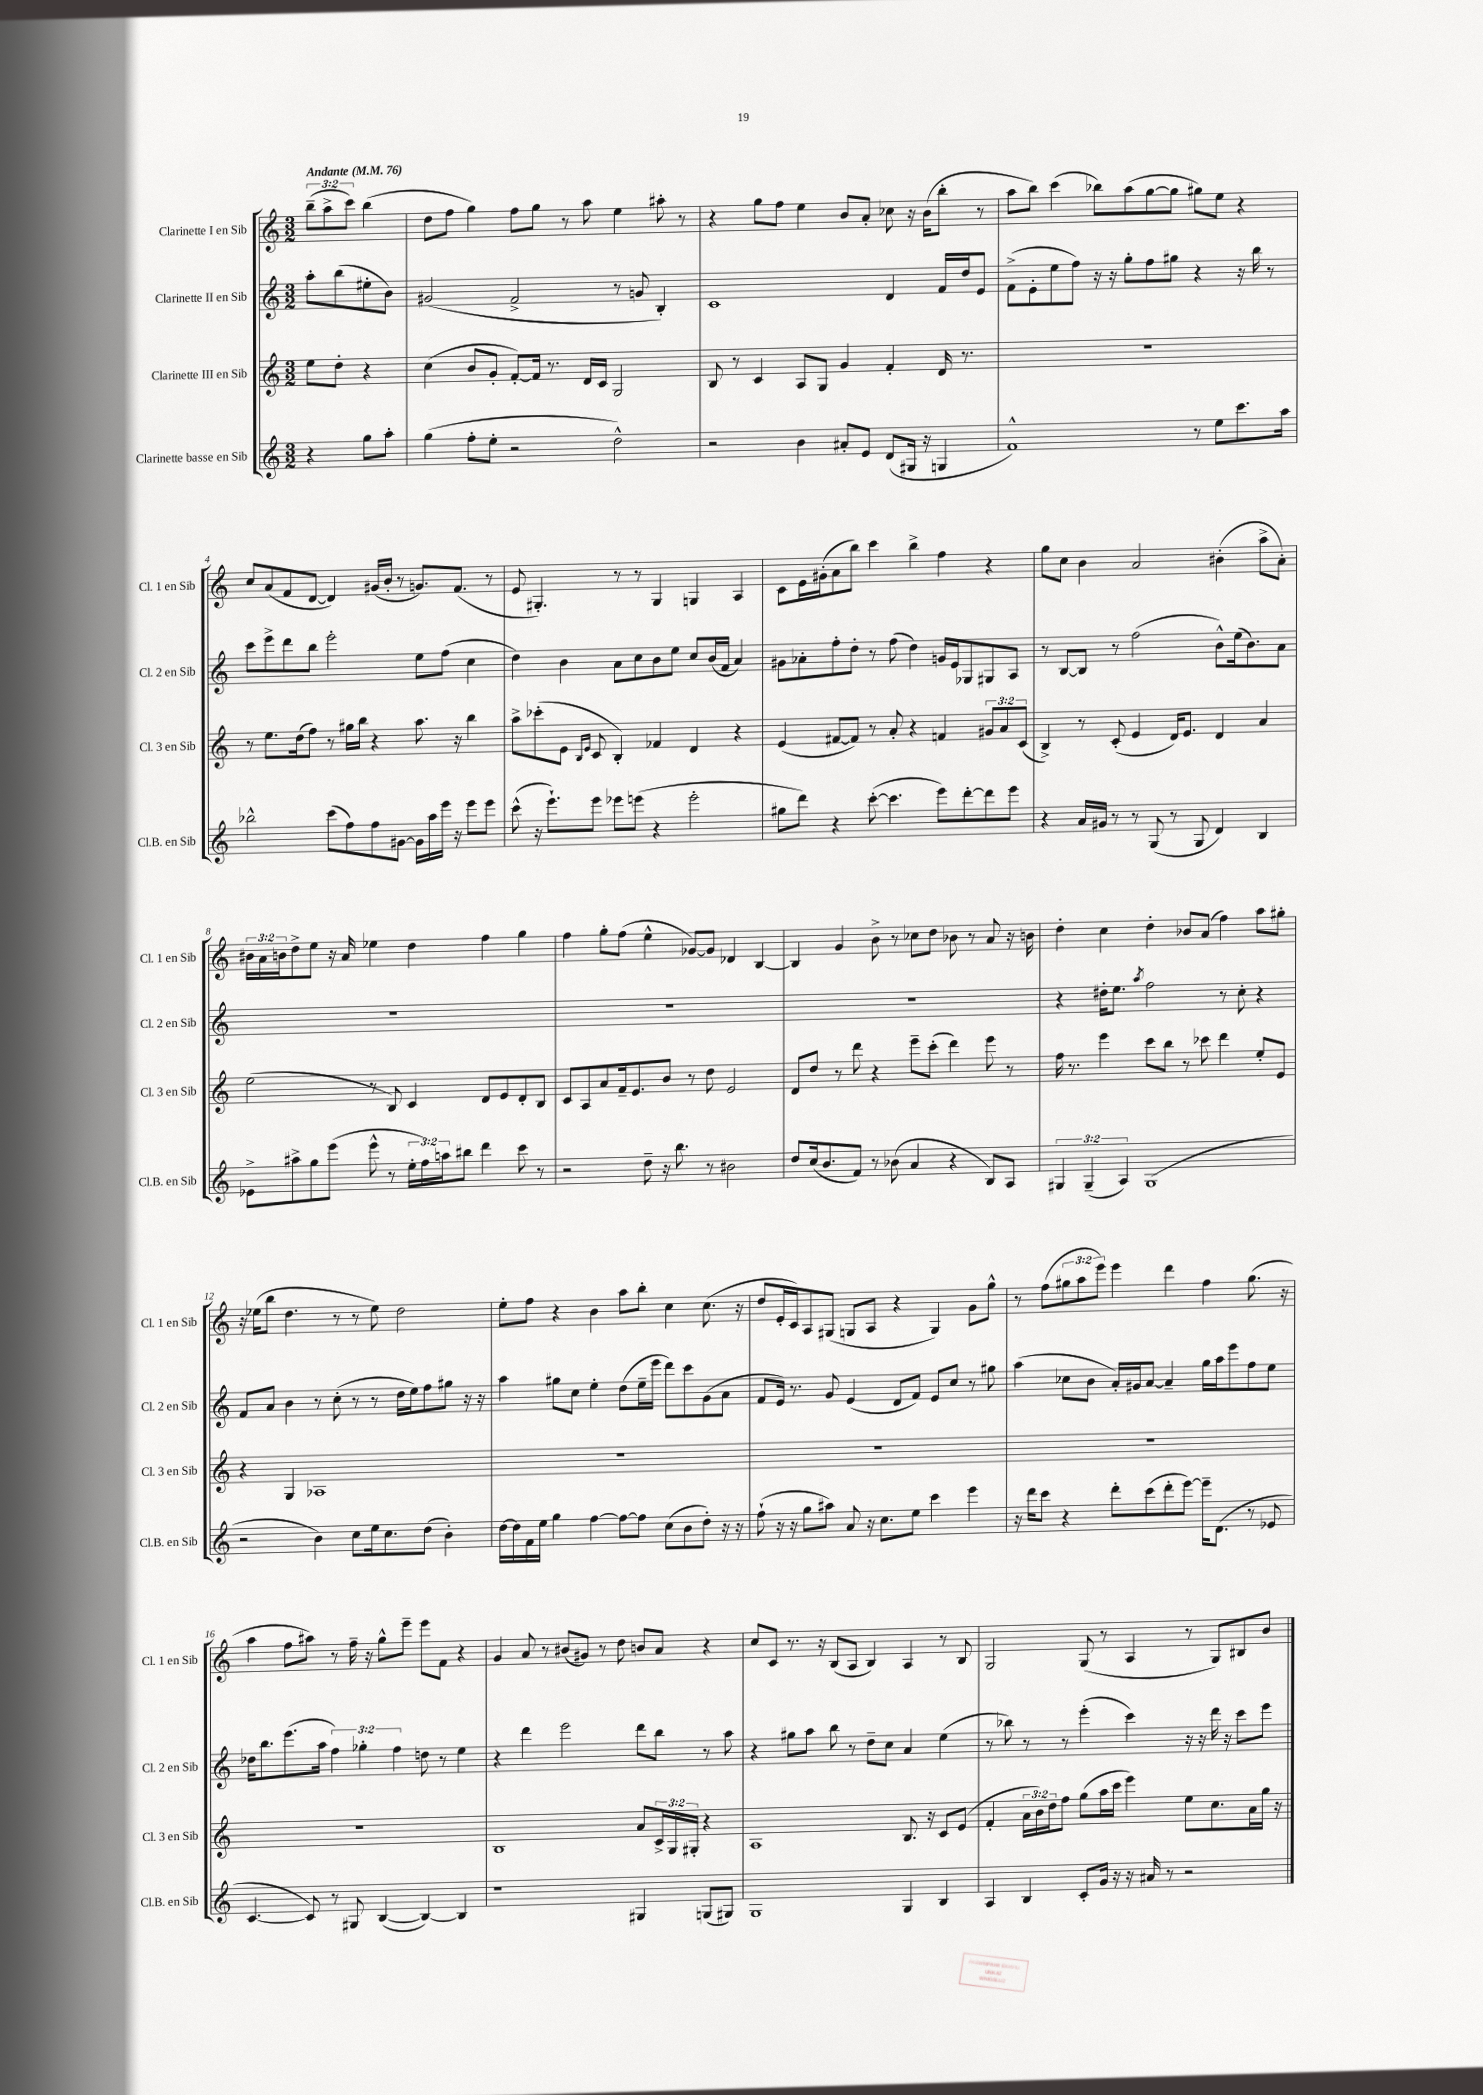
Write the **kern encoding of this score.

**kern	**kern	**kern	**kern
*staff4	*staff3	*staff2	*staff1
*clefG2	*clefG2	*clefG2	*clefG2
*k[]	*k[]	*k[]	*k[]
*M3/2	*M3/2	*M3/2	*M3/2
*MM76	*MM76	*MM76	*MM76
4r	8ee	8aa'	(12bb~
.	.	.	12aa^
.	8dd'	(8bb	.
.	.	.	12ccc)
8gg	4r	8ee#'	(4bb
8aa'	.	8b)	.
=	=	=	=
(4gg	(4cc	(2g#	8dd
.	.	.	8ff
8ff'	8b	.	4gg)
8ee'	8g'	.	.
2r	[8f')	2f^	8ff
.	16f]	.	8gg
.	8.r	.	.
.	.	.	8r
.	16d	.	8aa
.	16c	.	.
2dd^^)	2G	8r	4ee
.	.	8g	.
.	.	4B')	8aa#'
.	.	.	8r
=	=	=	=
2r	8B	1c	4r
.	8r	.	.
.	4c	.	8gg
.	.	.	8ff
4b	8A	.	4ee
.	8G	.	.
8a#'	4g	.	8b
8e	.	.	8a'
(8d	4f'	4d	8cc-
16G#	.	.	16r
16r	.	.	(16b
4G	16d	16f	8bb'
.	8.r	16dd	.
.	.	8e	8r
=	=	=	=
1f^^)	1.r	(8f^	8aa
.	.	8e'	8bb)
.	.	8ee	(4ccc
.	.	8ff)	.
.	.	16r	8bb-)
.	.	16r	.
.	.	8gg'	(8aa
.	.	8ff	[8gg
.	.	8gg#	8gg]
8r	.	4r	8gg#)
8ee	.	.	8ee
8.ccc	.	16r	4r
.	.	16bb	.
.	.	8r	.
16aa	.	.	.
=	=	=	=
2bb-^^	8r	8ccc	8cc
.	8.ee	8eee^	(8a
.	.	8ddd	8f
.	(16dd	.	.
.	8ff)	8bb	[8d
(8ccc	8r	2eee'	4d])
8ff)	16gg#	.	.
.	16bb	.	.
8ff	4r	.	(16g#
.	.	.	16b'
[8g#	.	.	8r
16g#]	8.aa	8ee	8.g)
16aa	.	.	.
16eee	.	(8ff	.
16r	16r	.	(8.f
8eee	4bb	4cc	.
8eee	.	.	8r
=	=	=	=
(8ccc^^	8aa^	4dd)	8e
16r	(8ccc-'	.	4.G#')
8.eee`)	.	.	.
.	8e	4b	.
.	16qqB	.	.
.	16qqe	.	.
8eee	8c	.	.
8eee-	4B')	8a	8r
(8eee	.	8cc	8r
4r	4f-	8b	4G#
.	.	8ee	.
2eee'	4d	8cc	4G
.	.	(16b	.
.	.	16f	.
.	4r	4a)	4A
=	=	=	=
8gg#	(4e	8g#	8c
8ddd)	.	8a-'	16e
.	.	.	(16g#'
4r	[8f#	8ff'	8a
.	8f#])	8dd'	8bb)
([8ccc'	8r	8r	4ccc
4.ccc]	8a'	(8ff	.
.	4r	4dd)	4bb^
8eee)	4f	16g	4ff
.	.	16e	.
[8ddd'	.	8G-	.
8ddd]	12g#	8G#	4r
.	12a	.	.
8eee	.	8A	.
.	(12c	.	.
=	=	=	=
4r	4B^)	8r	8gg
.	.	[8B	8cc
16a	8r	8B]	4b
16g#	.	.	.
8r	(8c'	8r	.
8r	4e	(2ff	2a
(8G	.	.	.
8r	16d)	.	.
.	8.e	.	.
8G	.	.	.
4d)	4d	8b^^)	(4b#'
.	.	(16ee	.
.	.	8.b)	.
4B	4a	.	8aa^
.	.	8a	8a')
=	=	=	=
8e-^	(2ee	1.r	24b#
.	.	.	24a
.	.	.	24b
8aa#^	.	.	8dd^
8gg	.	.	8ee
(8eee	.	.	16r
.	.	.	16a
8eee^^	8r	.	4ee-
8r	8B)	.	.
24ee'	4c	.	4dd
24ff)	.	.	.
24aa	.	.	.
8bb#	.	.	.
4ddd	8d	.	4ff
.	8e	.	.
8ccc	8d'	.	4gg
8r	8B	.	.
=	=	=	=
2r	8c	1.r	4ff
.	8A	.	.
.	8a	.	8gg'
.	16f~	.	(8ff
.	8.e	.	.
8dd~	.	.	4ee^^
16r	8b	.	.
8.bb	.	.	.
.	8r	.	[8g-)
8r	8dd	.	8g-]
2b#	2e	.	4d-
.	.	.	[4B
=	=	=	=
8dd	8d	1.r	4B]
(16cc	8dd	.	.
8.b	.	.	.
.	8r	.	4g
8f)	8ddd	.	.
8r	4r	.	8b^
(8b-	.	.	8r
4a	8eee~	.	8cc-
.	(8ccc'	.	8dd
4r	4ddd)	.	8b-
.	.	.	8r
8B)	8eee	.	8a
8A	8r	.	16r
.	.	.	16b
=	=	=	=
6G#	16ff	4r	4dd'
.	8.r	.	.
(6G#~	.	.	.
.	4eee	16dd#'	4cc
.	.	8.ee	.
6A)	.	.	.
.	.	8qaa	.
(1G#	8ccc	2ff	4dd'
.	8bb	.	.
.	8r	.	8b-
.	8ccc-	.	(8a
.	4ddd	8r	4ff)
.	.	8cc'	.
.	8ee'	4r	8aa
.	8e	.	8gg#'
=	=	=	=
2r	4r	8f	16r
.	.	.	(16ee-
.	.	8a	8bb
.	4G	4b	4.dd
4b)	1A-	8r	.
.	.	(8cc'	8r
8cc	.	8r	8r
16ee	.	8r	8ee-)
8.cc	.	.	.
.	.	16dd	2dd
.	.	16ee)	.
(8dd	.	8ff	.
4b')	.	8gg#	.
.	.	16r	.
.	.	16r	.
=	=	=	=
[16dd	1.r	4aa	8ee'
16dd]	.	.	.
16f	.	.	8ff
16ee	.	.	.
4gg	.	8gg#	4r
.	.	8cc	.
[4ff	.	4ee'	4b
8ff_	.	(8dd	8aa
8ff]	.	16ee~	8bb'
.	.	16eee	.
(8cc	.	8ddd)	4cc
8b	.	8ccc	.
8dd')	.	(8g	(8.cc
16r	.	8a	.
16r	.	.	16r
=	=	=	=
(8ff`	1.r	8f	8dd
16r	.	16e)	16e'
16r	.	8.r	16c)
8gg	.	.	8A
8aa#)	.	8g	(8G#
8a	.	(4e	8G
16r	.	.	8A
8.cc	.	.	.
.	.	8d	4r
8ee	.	8f)	.
4ccc	.	8e	4G)
.	.	8cc	.
4eee	.	8r	8g
.	.	8gg#	8gg^^
=	=	=	=
16r	1.r	(4aa	8r
16ddd	.	.	.
8ccc	.	.	(8ff
4r	.	8cc-	12gg#
.	.	.	12aa
.	.	8b	.
.	.	.	12eee)
8ddd'	.	16a')	4eee
.	.	16g#	.
(8ccc	.	[8a	.
8ddd'	.	4a~]	4ddd
[8eee)	.	.	.
16eee~]	.	16gg	4ff
(8.d	.	16aa	.
.	.	8eee	.
8r	.	8ff	(8.gg#
8e-	.	8ee	.
.	.	.	16r
=	=	=	=
[4.c	1.r	16dd-	4aa
.	.	8.bb	.
.	.	(8.eee	8ff
8c])	.	.	8aa#)
.	.	16aa	.
8r	.	6ff)	8r
8G#	.	.	16ff~
.	.	6gg-'	.
.	.	.	16r
([4B	.	.	8gg^^
.	.	6ff	.
.	.	.	8eee~
4B_)	.	8dd	8eee
.	.	8r	8f
4B]	.	4ee	4r
=	=	=	=
1r	1B	4r	4g
.	.	4ddd	8a
.	.	.	8r
.	.	2eee	(8b#
.	.	.	8g#)
.	.	.	8r
.	.	.	8dd
4G#	8a	8ddd	8b
.	24c^	8bb	8a
.	24G	.	.
.	24G#'	.	.
(8G	4r	8r	4r
8G#)	.	8aa	.
=	=	=	=
1G	1A	4r	8cc
.	.	.	8c
.	.	8gg#	8.r
.	.	8aa	.
.	.	.	16r
.	.	8bb	(8B
.	.	8r	8A
.	.	8dd~	4B)
.	.	8cc	.
4G	8.B	4a	4A
.	16r	.	.
4B	8c	(4ee	8r
.	(8e	.	8B
=	=	=	=
4A	4f'	8r	2G
.	.	8bb-)	.
4B	24a	8r	.
.	24b)	.	.
.	24dd	.	.
.	8ff	8r	.
8c'	(8gg	(4eee'	(8G
16g	16aa	.	8r
16r	16ccc	.	.
16r	4eee)	4ccc)	4A
16a#	.	.	.
8r	.	.	.
2r	8ee	16r	8r
.	.	16r	.
.	8.cc	16ddd	8G)
.	.	16r	.
.	.	8ccc	8B#
.	16a	.	.
.	16gg	8eee	8b
.	16r	.	.
==	==	==	==
*-	*-	*-	*-
